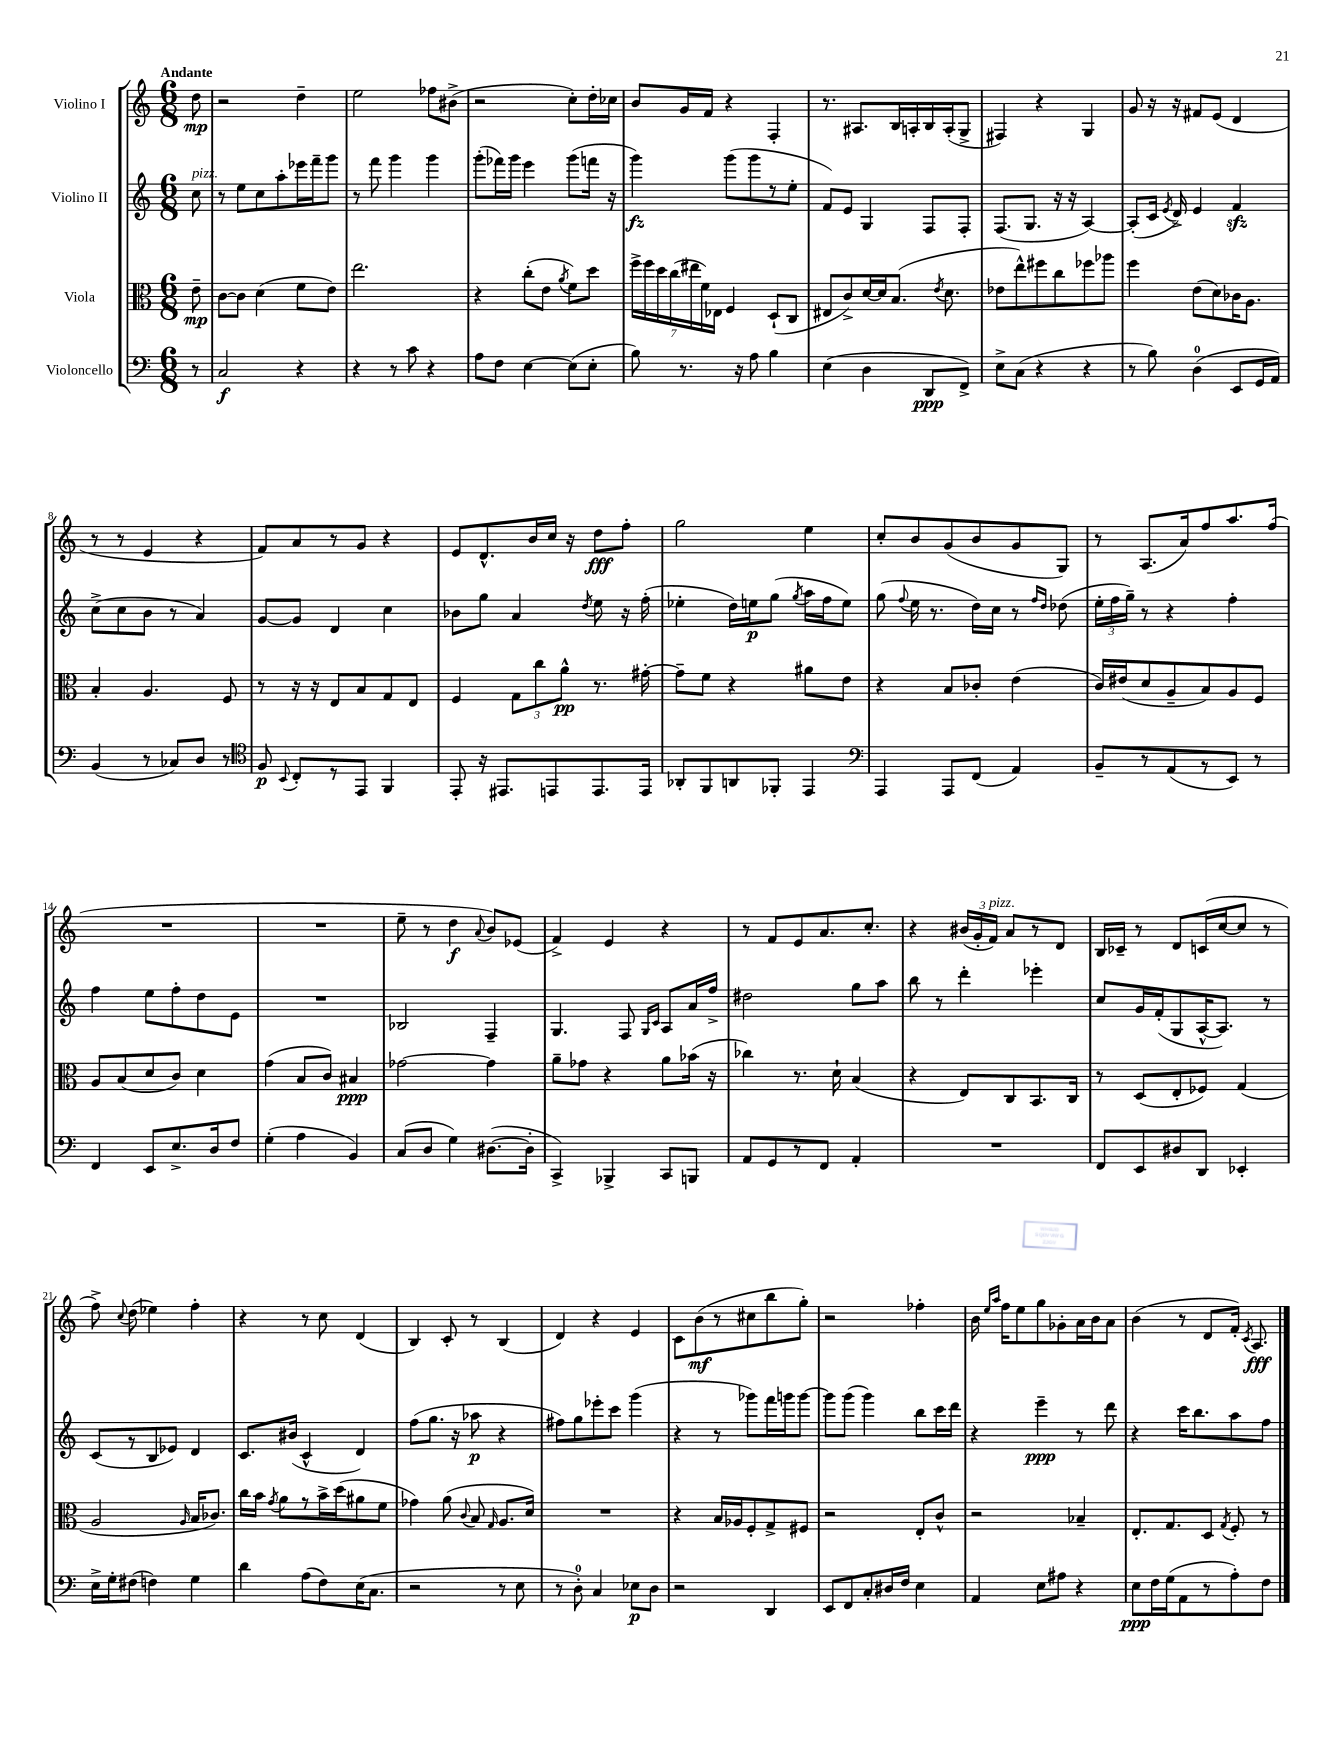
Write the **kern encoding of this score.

**kern	**dynam	**kern	**dynam	**kern	**dynam	**kern	**dynam
*part4	*part4	*part3	*part3	*part2	*part2	*part1	*part1
*staff4	*staff4	*staff3	*staff3	*staff2	*staff2	*staff1	*staff1
*I"Violoncello	*	*I"Viola	*	*I"Violino II	*	*I"Violino I	*
*clefF4	*	*clefC3	*	*clefG2	*	*clefG2	*
*k[]	*	*k[]	*	*k[]	*	*k[]	*
*M6/8	*	*M6/8	*	*M6/8	*	*M6/8	*
=	=	=	=	=	=	=	=
!	!	!	!	!	!	!LO:TX:a:B:t=Andante	!
!	!	!	!	!LO:TX:a:i:t=pizz.	!	!	!
8r	.	8e~\	mp	8cc\	.	8dd\	mp
=1	=1	=1	=1	=1	=1	=1	=1
2C/	f	[8c\L	.	8r	.	2r	.
.	.	8c\J]	.	8ee\L	.	.	.
.	.	(4d\	.	8cc\	.	.	.
.	.	.	.	8aa'\	.	.	.
4r	.	8f\L	.	16eee-X\L	.	4dd~\	.
.	.	.	.	16fff~\J	.	.	.
.	.	8e\J)	.	8ggg\J	.	.	.
=2	=2	=2	=2	=2	=2	=2	=2
4r	.	2.ee\	.	8r	.	2ee\	.
.	.	.	.	8fff\	.	.	.
8r	.	.	.	4ggg\	.	.	.
8c\	.	.	.	.	.	.	.
4r	.	.	.	4ggg\	.	8ff-X\L	.
.	.	.	.	.	.	(8b#X^\J	.
=3	=3	=3	=3	=3	=3	=3	=3
8A\L	.	4r	.	(8ggg'\L	.	2r	.
8F\J	.	.	.	16fff-X\L)	.	.	.
.	.	.	.	16ggg\JJ	.	.	.
[4E\	.	(8cc'\L	.	4eee\	.	.	.
.	.	8e\J	.	.	.	.	.
.	.	8qa/	.	.	.	.	.
(8E\L]	.	8f\L)	.	(8ggg\L	.	8cc'\L)	.
8E'\J	.	8dd\J	.	16fffn\Jk	.	16dd'\L	.
.	.	.	.	16r	.	16cc-X\JJ	.
=4	=4	=4	=4	=4	=4	=4	=4
8B\)	.	28ff^\LL	.	4ggg\)	fz	8b/L	.
.	.	28ff\	.	.	.	.	.
.	.	28dd\	.	.	.	.	.
.	.	(28cc\	.	.	.	.	.
8.r	.	.	.	.	.	16g/L	.
.	.	28ee#X\	.	.	.	.	.
.	.	28f\)	.	.	.	.	.
.	.	.	.	.	.	16f/JJ	.
.	.	28E-X\JJ	.	.	.	.	.
.	.	4F/	.	(8ggg\L	.	4r	.
16r	.	.	.	.	.	.	.
8A\	.	.	.	8ggg\	.	.	.
4B\	.	(8D`/L	.	8r	.	4F'/	.
.	.	8C/J	.	8ee'\J	.	.	.
=5	=5	=5	=5	=5	=5	=5	=5
(4E\	.	8E#X/L	.	8f/L)	.	8.r	.
.	.	8c^/)	.	8e/J	.	.	.
.	.	.	.	.	.	8.A#X/L	.
4D\	.	[16d/L	.	4G/	.	.	.
.	.	16d/J]	.	.	.	.	.
.	.	(8.B/J	.	.	.	16B/L	.
.	.	.	.	.	.	16An'/	.
8DD/L	ppp	.	.	8F/L	.	16B/	.
.	.	8qe/	.	.	.	.	.
.	.	8.d\	.	.	.	(16A'/J	.
8FF^/J)	.	.	.	8F'/J	.	8G^/J	.
=6	=6	=6	=6	=6	=6	=6	=6
8E^\L	.	8e-X\L	.	(8.F/L	.	4F#X/)	.
(8C\J	.	8ee^^\)	.	.	.	.	.
.	.	.	.	8.G/J	.	.	.
4r	.	8ff#X\	.	.	.	4r	.
.	.	8cc\	.	16r	.	.	.
.	.	.	.	16r	.	.	.
4r	.	8ff-X\	.	[4A/)	.	4G/	.
.	.	8aa-X\J	.	.	.	.	.
=7	=7	=7	=7	=7	=7	=7	=7
8r	.	4ff\	.	(8A'/L]	.	8g/	.
8B\)	.	.	.	16c/Jk	.	16r	.
.	.	.	.	8qe/	.	.	.
.	.	.	.	16d^/)	.	16r	.
(4D\	.	(8e\L	.	4e/	.	8f#X/L	.
.	.	8d\)	.	.	.	(8e/J	.
8EE/L	.	16c-X\K	.	4fzz/	.	4d/	.
.	.	8.A\J	.	.	.	.	.
16GG/L	.	.	.	.	.	.	.
16AA/JJ)	.	.	.	.	.	.	.
!!LO:LB:g=z
=8	=8	=8	=8	=8	=8	=8	=8
(4BB/	.	4B'/	.	(8cc^\L	.	8r	.
.	.	.	.	8cc\	.	8r	.
8r	.	4.A/	.	8b\J	.	4e/	.
8C-X/L)	.	.	.	8r	.	.	.
8D/J	.	.	.	4a/)	.	4r	.
8r	.	8F/	.	.	.	.	.
=9	=9	=9	=9	=9	=9	=9	=9
*clefC4	*	*	*	*	*	*	*
8F/	p	8r	.	[8g/L	.	8f/L)	.
8qqBB/	.	.	.	.	.	.	.
8C'/L	.	16r	.	8g/J]	.	8a/	.
.	.	16r	.	.	.	.	.
8r	.	8E/L	.	4d/	.	8r	.
8EE/J	.	8B/	.	.	.	8g/J	.
4FF/	.	8G/	.	4cc\	.	4r	.
.	.	8E/J	.	.	.	.	.
=10	=10	=10	=10	=10	=10	=10	=10
8EE'/	.	4F/	.	8b-X\L	.	8e/L	.
16r	.	.	.	8gg\J	.	8.d^^/	.
8.EE#X/L	.	.	.	.	.	.	.
.	.	12G\L	.	4a/	.	.	.
.	.	.	.	.	.	16b/L	.
.	.	12cc\	.	.	.	.	.
8EEn/	.	.	.	.	.	16cc/JJ	.
.	.	12a^^\J	pp	.	.	.	.
.	.	.	.	.	.	16r	.
.	.	.	.	8qdd/	.	.	.
8.EE/	.	8.r	.	8ee\	.	8dd\L	fff
.	.	.	.	16r	.	8ff'\J	.
16EE/Jk	.	[16g#X'\	.	(16ff'\	.	.	.
=11	=11	=11	=11	=11	=11	=11	=11
8AA-X'/L	.	8g#~\L]	.	4ee-X'\	.	2gg\	.
8FF/	.	8f\J	.	.	.	.	.
8AAn/	.	4r	.	16dd\LL)	.	.	.
.	.	.	.	16een\J	p	.	.
8FF-X'/J	.	.	.	(8gg\J	.	.	.
.	.	.	.	8qgg/	.	.	.
4EE/	.	8a#X\L	.	16aa\LL	.	4ee\	.
.	.	.	.	16ff\J	.	.	.
.	.	8e\J	.	8ee\J)	.	.	.
=12	=12	=12	=12	=12	=12	=12	=12
*clefF4	*	*	*	*	*	*	*
4AAA/	.	4r	.	(8gg\	.	8cc'/L	.
.	.	.	.	8qqff/	.	.	.
.	.	.	.	16ee\	.	8b/	.
.	.	.	.	8.r	.	.	.
8AAA/L	.	8B/L	.	.	.	(8g/	.
(8FF/J	.	8c-X'/J	.	16dd\LL)	.	8b/	.
.	.	.	.	16cc\JJ	.	.	.
4AA/)	.	(4e\	.	8r	.	8g/	.
.	.	.	.	16qqff/LL	.	.	.
.	.	.	.	16qqdd/JJ	.	.	.
.	.	.	.	(8dd-X\	.	8G/J)	.
=13	=13	=13	=13	=13	=13	=13	=13
8BB~/L	.	16c/LL)	.	24ee'\LL	.	8r	.
.	.	.	.	24ff\	.	.	.
.	.	(16e#X/J	.	.	.	.	.
.	.	.	.	24gg~\JJ)	.	.	.
8r	.	8d/	.	8r	.	(8.A/L	.
(8AA/	.	8A~/	.	4r	.	.	.
.	.	.	.	.	.	16a/k)	.
8r	.	8B/)	.	.	.	8ff/	.
8EE/J)	.	8A/	.	4ff'\	.	8.aa/	.
8r	.	8F/J	.	.	.	.	.
.	.	.	.	.	.	(16ff/Jk	.
!!LO:LB:g=z
=14	=14	=14	=14	=14	=14	=14	=14
4FF/	.	8A/L	.	4ff\	.	2.r	.
.	.	(8B/	.	.	.	.	.
8EE/L	.	8d/	.	8ee\L	.	.	.
8.E^/	.	8c/J)	.	8ff'\	.	.	.
.	.	4d\	.	8dd\	.	.	.
16D/k	.	.	.	.	.	.	.
8F/J	.	.	.	8e\J	.	.	.
=15	=15	=15	=15	=15	=15	=15	=15
(4G'\	.	(4g\	.	2.r	.	2.r	.
4A\	.	8B/L	.	.	.	.	.
.	.	8c/J)	.	.	.	.	.
4BB/)	.	4B#X/	ppp	.	.	.	.
=16	=16	=16	=16	=16	=16	=16	=16
(8C/L	.	[2g-X\	.	2B-X/	.	8ee~\	.
8D/J	.	.	.	.	.	8r	.
4G\)	.	.	.	.	.	4dd\	f
.	.	.	.	.	.	8qqa/	.
([8.D#X\L	.	4g-\]	.	4F~/	.	8b/L)	.
.	.	.	.	.	.	(8e-X/J	.
16D#'\Jk]	.	.	.	.	.	.	.
=17	=17	=17	=17	=17	=17	=17	=17
4CC^/)	.	8a~\L	.	4.G/	.	4f^/)	.
.	.	8g-X\J	.	.	.	.	.
4BBB-X^/	.	4r	.	.	.	4e/	.
.	.	.	.	8F/	.	.	.
.	.	.	.	16qqG/LL	.	.	.
.	.	.	.	16qqc/JJ	.	.	.
8CC/L	.	8a\L	.	8A/L	.	4r	.
8BBBn/J	.	(16b-X\Jk	.	16a/L	.	.	.
.	.	16r	.	16ff^/JJ	.	.	.
=18	=18	=18	=18	=18	=18	=18	=18
8AA/L	.	4cc-X\)	.	2dd#X\	.	8r	.
8GG/	.	.	.	.	.	8f/L	.
8r	.	8.r	.	.	.	8e/	.
8FF/J	.	.	.	.	.	8.a/	.
.	.	16d`\	.	.	.	.	.
4AA'/	.	(4B/	.	8gg\L	.	.	.
.	.	.	.	.	.	8.cc'/J	.
.	.	.	.	8aa\J	.	.	.
=19	=19	=19	=19	=19	=19	=19	=19
2.r	.	4r	.	8bb\	.	4r	.
.	.	.	.	8r	.	.	.
.	.	8E/L)	.	4ddd'\	.	(24b#X/LL	.
.	.	.	.	.	.	24g'/	.
!	!	!	!	!	!	!LO:TX:a:i:t=pizz.	!
.	.	.	.	.	.	24f/JJ)	.
.	.	8C/	.	.	.	8a/L	.
.	.	8.BB/	.	4eee-X'\	.	8r	.
.	.	.	.	.	.	8d/J	.
.	.	16C/Jk	.	.	.	.	.
=20	=20	=20	=20	=20	=20	=20	=20
8FF/L	.	8r	.	8cc/L	.	16B/LL	.
.	.	.	.	.	.	16c-X~/JJ	.
8EE/	.	(8D/L	.	16g/L	.	8r	.
.	.	.	.	(16f'/J	.	.	.
8D#X/	.	8E'/	.	8G/	.	8d/L	.
8DD/J	.	8F-X/J)	.	[16A^^/K	.	(16cn/L	.
.	.	.	.	8.A/J])	.	[16cc/J	.
4EE-X'/	.	(4G/	.	.	.	8cc/J]	.
.	.	.	.	8r	.	8r	.
!!LO:LB:g=z
=21	=21	=21	=21	=21	=21	=21	=21
16E^\LL	.	2A/	.	(8c/L	.	8ff^\)	.
16G'\J	.	.	.	.	.	.	.
.	.	.	.	.	.	8qqcc/	.
(8F#X\J	.	.	.	8r	.	(8dd\	.
4Fn\)	.	.	.	8B/	.	4ee-X\)	.
.	.	.	.	8e-X/J)	.	.	.
.	.	16qqA/	.	.	.	.	.
4G\	.	16B/KL	.	4d/	.	4ff'\	.
.	.	8.c-X/J)	.	.	.	.	.
=22	=22	=22	=22	=22	=22	=22	=22
4d\	.	16cc\LL	.	8.c/L	.	4r	.
.	.	16b\JJ	.	.	.	.	.
.	.	8qg/	.	.	.	.	.
.	.	8a\L	.	.	.	.	.
.	.	.	.	(16b#X/Jk	.	.	.
(8A\L	.	8r	.	4c^^/	.	8r	.
8F\)	.	16b^\L	.	.	.	8cc\	.
.	.	(16dd\J	.	.	.	.	.
(16E\K	.	8a#X\	.	4d/)	.	(4d/	.
8.C\J	.	.	.	.	.	.	.
.	.	8f\J	.	.	.	.	.
=23	=23	=23	=23	=23	=23	=23	=23
2r	.	4g-X\)	.	(8ff\L	.	4B/)	.
.	.	.	.	8.gg\J	.	.	.
.	.	(8a\	.	.	.	8c'/	.
.	.	.	.	16r	.	.	.
.	.	8qqc/	.	.	.	.	.
.	.	8B/	.	8aa-X\	p	8r	.
.	.	16qqG/	.	.	.	.	.
8r	.	8.A/L	.	4r	.	(4B/	.
8E\	.	.	.	.	.	.	.
.	.	16d/Jk)	.	.	.	.	.
=24	=24	=24	=24	=24	=24	=24	=24
8r	.	2.r	.	8ff#X\L)	.	4d/)	.
8D'\)	.	.	.	8gg\	.	.	.
4C/	.	.	.	8eee-X'\	.	4r	.
.	.	.	.	8ccc\J	.	.	.
8E-X\L	p	.	.	(4ggg\	.	4e/	.
8D\J	.	.	.	.	.	.	.
=25	=25	=25	=25	=25	=25	=25	=25
2r	.	4r	.	4r	.	8c\L	.
.	.	.	.	.	.	(8b\	mf
.	.	16B/LL	.	8r	.	8r	.
.	.	16A-X/J	.	.	.	.	.
.	.	8F'/	.	8ggg-X\L)	.	8cc#X\	.
4DD/	.	8G^/	.	16fff\L	.	8bb\	.
.	.	.	.	16gggn\J	.	.	.
.	.	8F#X/J	.	[8ggg\J	.	8gg'\J)	.
=26	=26	=26	=26	=26	=26	=26	=26
8EE/L	.	2r	.	8ggg\L]	.	2r	.
8FF/	.	.	.	(8ggg\J	.	.	.
8C'/	.	.	.	4ggg\)	.	.	.
16D#X/L	.	.	.	.	.	.	.
16F/JJ	.	.	.	.	.	.	.
4E\	.	8E'/L	.	8bb\L	.	4ff-X'\	.
.	.	8c^^/J	.	16ccc\L	.	.	.
.	.	.	.	16ddd\JJ	.	.	.
=27	=27	=27	=27	=27	=27	=27	=27
4AA/	.	2r	.	4r	.	16b\	.
.	.	.	.	.	.	16qqee/LL	.
.	.	.	.	.	.	16qqaa/JJ	.
.	.	.	.	.	.	16ff\KL	.
.	.	.	.	.	.	8ee\	.
8E\L	.	.	.	4eee~\	ppp	8gg\	.
8A#X\J	.	.	.	.	.	8g-X'\	.
4r	.	4B-X~/	.	8r	.	16a\L	.
.	.	.	.	.	.	16b\J	.
.	.	.	.	8ddd\	.	8a\J	.
=28	=28	=28	=28	=28	=28	=28	=28
8E\L	ppp	8.E'/L	.	4r	.	(4b\	.
16F\L	.	.	.	.	.	.	.
(16G\J	.	8.G/	.	.	.	.	.
8AA\	.	.	.	16ccc\KL	.	8r	.
.	.	.	.	8.bb\	.	.	.
8r	.	8D/J	.	.	.	8d/L	.
.	.	8qG/	.	.	.	.	.
8A'\)	.	8F'/	.	8aa\	.	16f'/Jk)	.
.	.	.	.	.	.	8qc/	.
.	.	.	.	.	.	8.A/	fff
8F\J	.	8r	.	8ff\J	.	.	.
==	==	==	==	==	==	==	==
*-	*-	*-	*-	*-	*-	*-	*-
